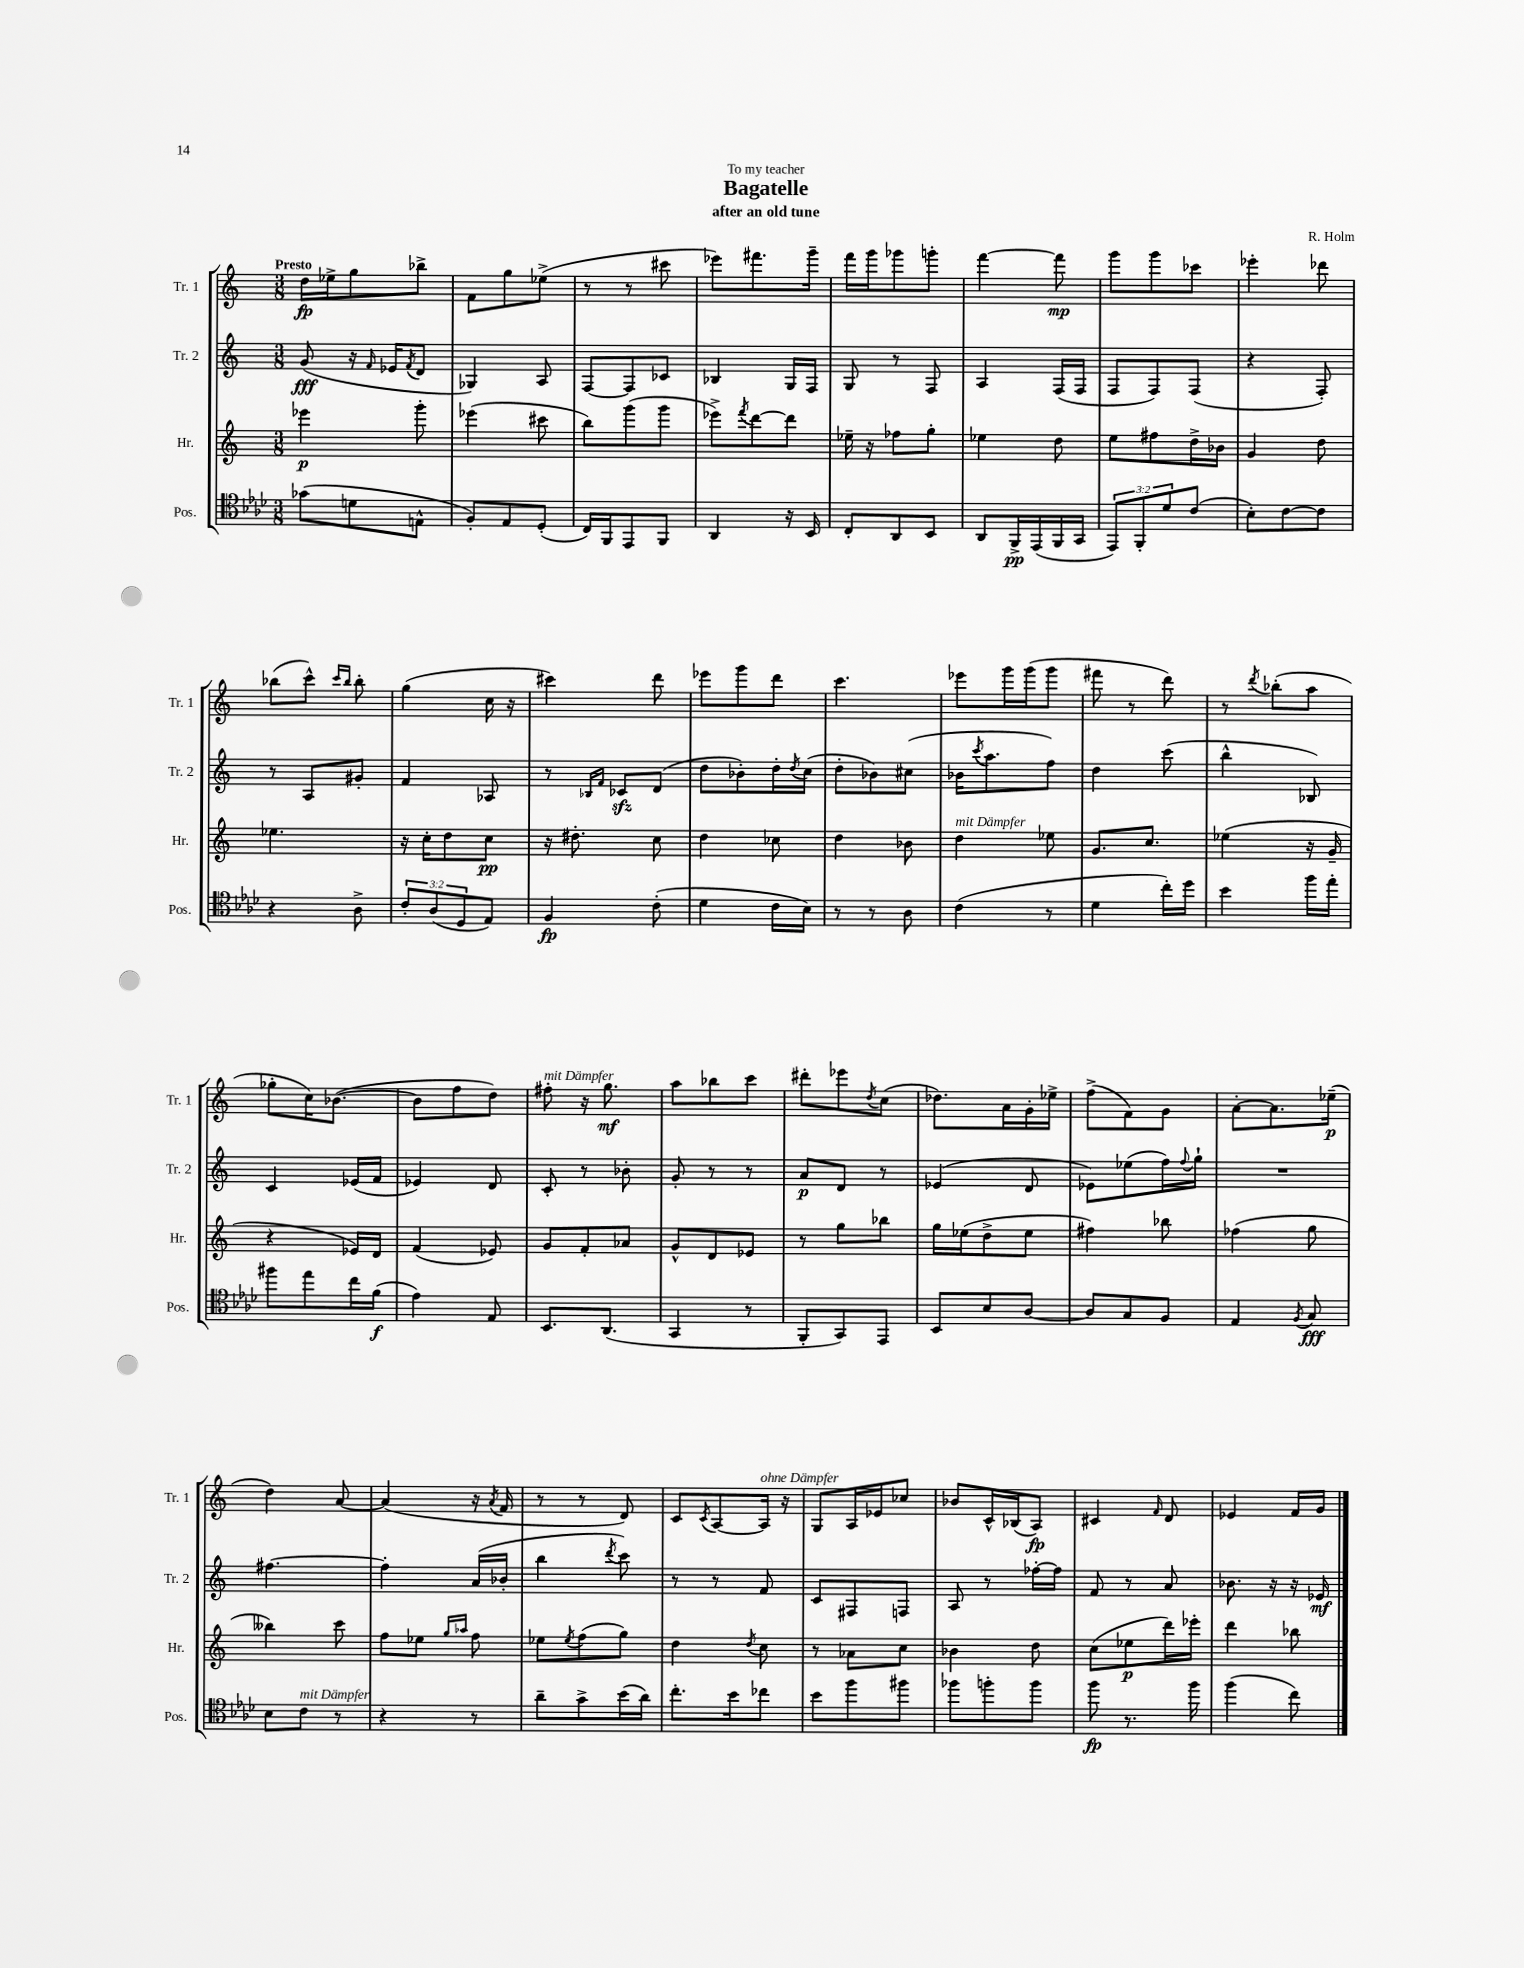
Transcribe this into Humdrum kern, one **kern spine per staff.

**kern	**dynam	**kern	**dynam	**kern	**dynam	**kern	**dynam
*part4	*part4	*part3	*part3	*part2	*part2	*part1	*part1
*staff4	*staff4	*staff3	*staff3	*staff2	*staff2	*staff1	*staff1
*I"Pos.	*	*I"Hr.	*	*I"Tr. 2	*	*I"Tr. 1	*
*I'Pos.	*	*I'Hr.	*	*I'Tr. 2	*	*I'Tr. 1	*
*clefC4	*	*clefG2	*	*clefG2	*	*clefG2	*
*k[b-e-a-d-]	*	*k[]	*	*k[]	*	*k[]	*
*M3/8	*	*M3/8	*	*M3/8	*	*M3/8	*
=1	=1	=1	=1	=1	=1	=1	=1
!	!	!	!	!	!	!LO:TX:a:B:t=Presto	!
(8g-X\L	.	4eee-X\	p	(8g/	fff	16dd\LL	fp
.	.	.	.	.	.	16ee-X^\J	.
8dn\	.	.	.	16r	.	8gg\	.
.	.	.	.	16qqf/	.	.	.
.	.	.	.	16e-X/KL	.	.	.
.	.	.	.	8qf/	.	.	.
8En^^\J	.	8ggg'\	.	8d/J	.	8bb-X^\J	.
=2	=2	=2	=2	=2	=2	=2	=2
8F'/L)	.	(4eee-X\	.	4G-X/)	.	8f\L	.
8E-/	.	.	.	.	.	8gg\	.
(8D-'/J	.	8ccc#X\	.	8A/	.	(8ee-X^\J	.
=3	=3	=3	=3	=3	=3	=3	=3
16C/LL)	.	8bb\L)	.	[8F/L	.	8r	.
16FF/J	.	.	.	.	.	.	.
8EE-/	.	(8ggg\	.	8F/]	.	8r	.
8FF/J	.	8ggg\J	.	8c-X/J	.	8ccc#X\	.
=4	=4	=4	=4	=4	=4	=4	=4
4AA-/	.	8eee-X^\L)	.	4B-X/	.	8eee-X\L)	.
.	.	8qfff/	.	.	.	.	.
.	.	[8ddd\	.	.	.	8.fff#X\	.
16r	.	8ddd\J]	.	16G/LL	.	.	.
16BB-/	.	.	.	16F/JJ	.	16ggg~\Jk	.
=5	=5	=5	=5	=5	=5	=5	=5
8C'/L	.	16ee-X~\	.	8G/	.	16fff\LL	.
.	.	16r	.	.	.	16ggg\J	.
8AA-/	.	8ff-X\L	.	8r	.	8ggg-X\	.
8BB-/J	.	8gg'\J	.	8F/	.	8gggn'\J	.
=6	=6	=6	=6	=6	=6	=6	=6
8AA-/L	.	4ee-X\	.	4A/	.	[4fff\	.
16FF^/L	pp	.	.	.	.	.	.
(16EE-/	.	.	.	.	.	.	.
16FF/	.	8dd\	.	(16F/LL	.	8fff\]	mp
16GG/JJ	.	.	.	16F/JJ	.	.	.
=7	=7	=7	=7	=7	=7	=7	=7
12EE-/L)	.	8ee\L	.	8F/L	.	8ggg\L	.
12FF'/	.	.	.	.	.	.	.
.	.	8ff#X\	.	8F/)	.	8ggg\	.
12d-/	.	.	.	.	.	.	.
(8c/J	.	16dd^\L	.	(8F/J	.	8ccc-X\J	.
.	.	16b-X\JJ	.	.	.	.	.
=8	=8	=8	=8	=8	=8	=8	=8
8B-'\L)	.	4g/	.	4r	.	4eee-X'\	.
[8c\	.	.	.	.	.	.	.
8c\J]	.	8dd\	.	8F'/)	.	8ddd-X\	.
!!LO:LB:g=z
=9	=9	=9	=9	=9	=9	=9	=9
4r	.	4.ee-X\	.	8r	.	(8bb-X\L	.
.	.	.	.	8A/L	.	8ccc^^\J)	.
.	.	.	.	.	.	16qqccc/LL	.
.	.	.	.	.	.	16qqbb-/JJ	.
8A-^\	.	.	.	8g#X'/J	.	8bb-'\	.
=10	=10	=10	=10	=10	=10	=10	=10
12c'/L	.	16r	.	4f/	.	(4gg\	.
.	.	16cc'\KL	.	.	.	.	.
(12A-/	.	.	.	.	.	.	.
.	.	8dd\	.	.	.	.	.
12D-/	.	.	.	.	.	.	.
8E-/J)	.	8cc\J	pp	8A-X/	.	16cc\	.
.	.	.	.	.	.	16r	.
=11	=11	=11	=11	=11	=11	=11	=11
4F/	fp	16r	.	8r	.	4ccc#X\)	.
.	.	8.dd#X'\	.	.	.	.	.
.	.	.	.	16qqB-X/LL	.	.	.
.	.	.	.	16qqf/JJ	.	.	.
.	.	.	.	8c-Xzz/L	.	.	.
(8c'\	.	8cc\	.	(8d/J	.	8ddd\	.
=12	=12	=12	=12	=12	=12	=12	=12
4d-\	.	4dd\	.	8dd\L	.	8eee-X\L	.
.	.	.	.	8b-X'\)	.	8ggg\	.
16c\LL	.	8cc-X\	.	16dd'\L	.	8ddd\J	.
.	.	.	.	8qdd/	.	.	.
16B-\JJ)	.	.	.	(16cc\JJ	.	.	.
=13	=13	=13	=13	=13	=13	=13	=13
8r	.	4dd\	.	8dd'\L	.	4.ccc\	.
8r	.	.	.	8b-X\)	.	.	.
8A-\	.	8b-X\	.	(8cc#X\J	.	.	.
=14	=14	=14	=14	=14	=14	=14	=14
!	!	!LO:TX:a:i:t=mit Dämpfer	!	!	!	!	!
(4c\	.	4dd\	.	16b-X\KL	.	8eee-X\L	.
.	.	.	.	8qccc/	.	.	.
.	.	.	.	8.aa\	.	.	.
.	.	.	.	.	.	16ggg\L	.
.	.	.	.	.	.	(16ggg\J	.
8r	.	8ee-X\	.	8ff\J)	.	8ggg\J	.
=15	=15	=15	=15	=15	=15	=15	=15
4d-\	.	8.g/L	.	4dd\	.	8fff#X\	.
.	.	.	.	.	.	8r	.
.	.	8.cc/J	.	.	.	.	.
16cc'\LL)	.	.	.	(8ccc\	.	8ddd\)	.
16dd-\JJ	.	.	.	.	.	.	.
=16	=16	=16	=16	=16	=16	=16	=16
4b-\	.	(4ee-X\	.	4bb^^\	.	8r	.
.	.	.	.	.	.	8qddd/	.
.	.	.	.	.	.	(8bb-X'\L	.
16ff\LL	.	16r	.	8B-X/)	.	8aa\J	.
16ee-'\JJ	.	16g~/	.	.	.	.	.
!!LO:LB:g=z
=17	=17	=17	=17	=17	=17	=17	=17
8ff#X\L	.	4r	.	4c/	.	8gg-X'\L	.
8ee-\	.	.	.	.	.	16cc\K)	.
.	.	.	.	.	.	([8.b-X\J	.
16cc\L	.	16e-X/LL)	.	(16e-X/LL	.	.	.
(16f\JJ	f	16d/JJ	.	16f/JJ	.	.	.
=18	=18	=18	=18	=18	=18	=18	=18
4e-\)	.	(4f/	.	4e-X/)	.	8b-\L]	.
.	.	.	.	.	.	8ff\	.
8E-/	.	8e-X/)	.	8d/	.	8dd\J)	.
=19	=19	=19	=19	=19	=19	=19	=19
!	!	!	!	!	!	!LO:TX:a:i:t=mit Dämpfer	!
8.BB-/L	.	8g/L	.	8c'/	.	8ff#X'\	.
.	.	8f'/	.	8r	.	16r	.
(8.AA-/J	.	.	.	.	.	8.gg\	mf
.	.	8a-X/J	.	8b-X'\	.	.	.
=20	=20	=20	=20	=20	=20	=20	=20
4GG/	.	8g^^/L	.	8g'/	.	8aa\L	.
.	.	8d/	.	8r	.	8bb-X\	.
8r	.	8e-X/J	.	8r	.	8ccc\J	.
=21	=21	=21	=21	=21	=21	=21	=21
8FF'/L	.	8r	.	8a/L	p	8ddd#X'\L	.
8GG/)	.	8gg\L	.	8d/J	.	8eee-X\	.
.	.	.	.	.	.	8qdd/	.
8EE-/J	.	8bb-X\J	.	8r	.	(8cc\J	.
=22	=22	=22	=22	=22	=22	=22	=22
8BB-/L	.	16gg\LL	.	(4e-X/	.	8.dd-X\L)	.
.	.	(16ee-X\J	.	.	.	.	.
8B-/	.	8dd^\	.	.	.	.	.
.	.	.	.	.	.	16a\L	.
[8A-/J	.	8ee-\J	.	8d/	.	16g'\	.
.	.	.	.	.	.	16ee-X^\JJ	.
=23	=23	=23	=23	=23	=23	=23	=23
8A-/L]	.	4ff#X\)	.	8e-X\L)	.	(8ff^\L	.
8G/	.	.	.	(8ee-X\	.	8f\)	.
8F/J	.	8bb-X\	.	16ff\L)	.	8g\J	.
.	.	.	.	8qqff/	.	.	.
.	.	.	.	16gg`\JJ	.	.	.
=24	=24	=24	=24	=24	=24	=24	=24
4E-/	.	(4ff-X\	.	4.r	.	[8a'\L	.
.	.	.	.	.	.	8.a\]	.
8qF/	.	.	.	.	.	.	.
8G/	fff	8gg\	.	.	.	.	.
.	.	.	.	.	.	(16ee-X~\Jk	p
!!LO:LB:g=z
=25	=25	=25	=25	=25	=25	=25	=25
8B-\L	.	4bb--X\)	.	[4.ff#X\	.	4dd\)	.
!LO:TX:a:i:t=mit Dämpfer	!	!	!	!	!	!	!
8c\J	.	.	.	.	.	.	.
8r	.	8ccc\	.	.	.	[8a/	.
=26	=26	=26	=26	=26	=26	=26	=26
4r	.	8ff\L	.	4ff#'\]	.	(4a/]	.
.	.	8ee-X\J	.	.	.	.	.
.	.	16qqgg/LL	.	.	.	.	.
.	.	16qqaa-X/JJ	.	.	.	.	.
8r	.	8ff\	.	(16a/LL	.	16r	.
.	.	.	.	.	.	8qa/	.
.	.	.	.	16b-X'/JJ	.	16f/	.
=27	=27	=27	=27	=27	=27	=27	=27
8a-~\L	.	8ee-X\L	.	4bb\	.	8r	.
.	.	8qee-/	.	.	.	.	.
8g^\	.	(8ff\	.	.	.	8r	.
.	.	.	.	8qddd/	.	.	.
(16b-\L	.	8gg\J)	.	8ccc\)	.	8d/)	.
16a-\JJ)	.	.	.	.	.	.	.
=28	=28	=28	=28	=28	=28	=28	=28
8.cc'\L	.	4dd\	.	8r	.	8c/L	.
.	.	.	.	.	.	8qc/	.
.	.	.	.	8r	.	[8A/	.
16b-\k	.	.	.	.	.	.	.
.	.	8qdd/	.	.	.	.	.
!	!	!	!	!	!	!LO:TX:a:i:t=ohne Dämpfer	!
8cc-X\J	.	8cc\	.	8f/	.	16A/Jk]	.
.	.	.	.	.	.	16r	.
=29	=29	=29	=29	=29	=29	=29	=29
8b-\L	.	8r	.	8c/L	.	8G/L	.
8ff\	.	8a-X\L	.	8F#X/	.	16A/L	.
.	.	.	.	.	.	16e-X/J	.
8ff#X\J	.	8cc\J	.	8Fn/J	.	8cc-X/J	.
=30	=30	=30	=30	=30	=30	=30	=30
8ff-X\L	.	4b-X\	.	8A/	.	8b-X/L	.
8ffn'\	.	.	.	8r	.	16c^^/L	.
.	.	.	.	.	.	(16B-X/J	.
8ff\J	.	8dd\	.	[16ff-X'\LL	.	8A/J)	fp
.	.	.	.	16ff-\JJ]	.	.	.
=31	=31	=31	=31	=31	=31	=31	=31
8ff\	fp	(8cc\L	.	8f/	.	4c#X/	.
8.r	.	8ee-X\	p	8r	.	.	.
.	.	.	.	.	.	16qqf/	.
.	.	16ddd\L)	.	8a/	.	8d/	.
16ff\	.	16eee-X'\JJ	.	.	.	.	.
=32	=32	=32	=32	=32	=32	=32	=32
(4ff\	.	4ddd\	.	8.b-X\	.	4e-X/	.
.	.	.	.	16r	.	.	.
8cc\)	.	8bb-X\	.	16r	.	16f/LL	.
.	.	.	.	16e-X/	mf	16g/JJ	.
==	==	==	==	==	==	==	==
*-	*-	*-	*-	*-	*-	*-	*-
